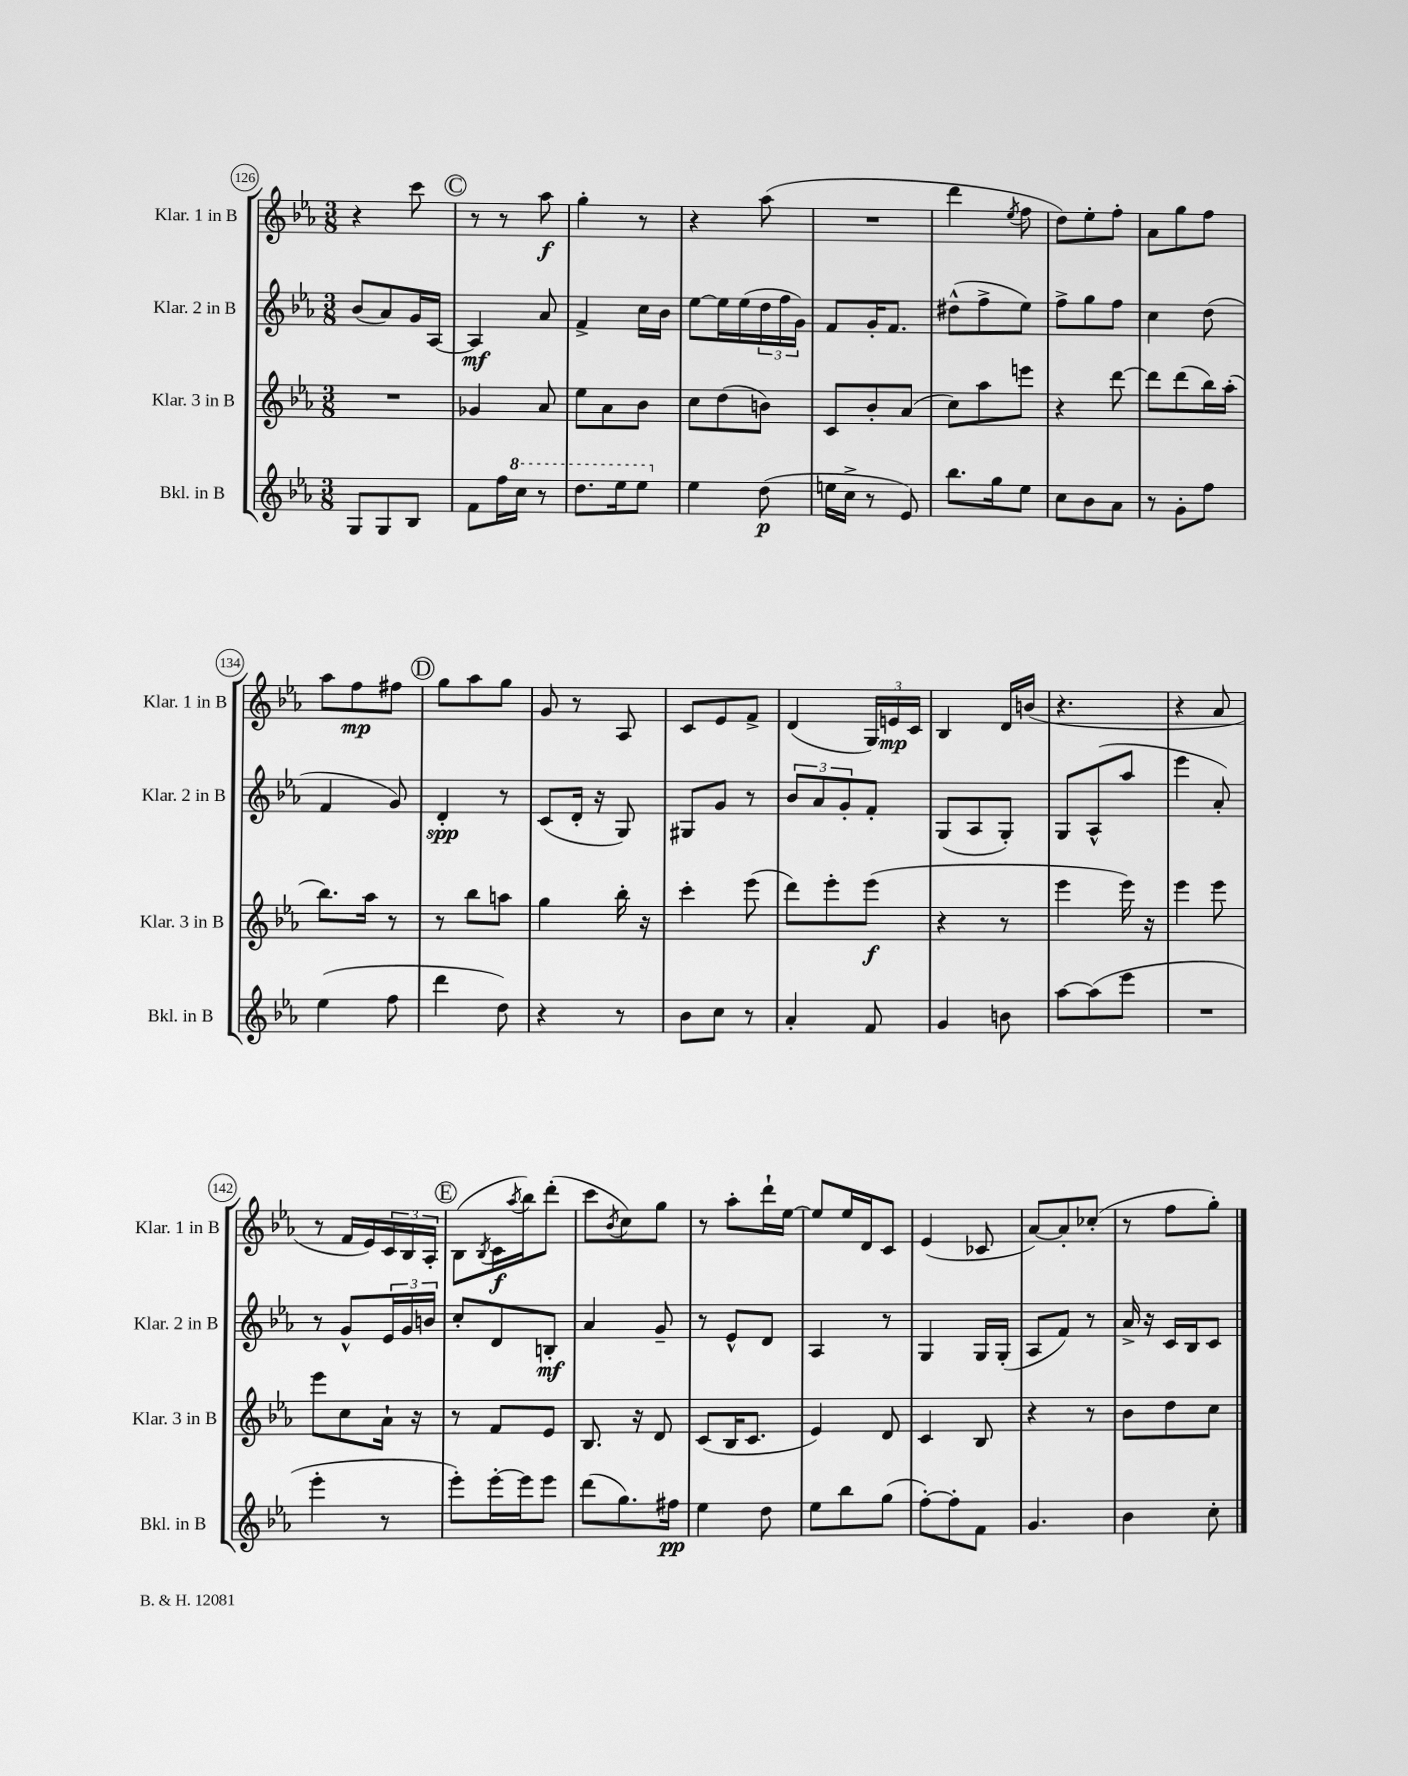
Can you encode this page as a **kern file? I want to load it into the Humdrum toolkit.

**kern	**dynam	**kern	**dynam	**kern	**dynam	**kern	**dynam
*part4	*part4	*part3	*part3	*part2	*part2	*part1	*part1
*staff4	*staff4	*staff3	*staff3	*staff2	*staff2	*staff1	*staff1
*I"Bkl. in B	*	*I"Klar. 3 in B	*	*I"Klar. 2 in B	*	*I"Klar. 1 in B	*
*I'Bkl. in B	*	*I'Klar. 3 in B	*	*I'Klar. 2 in B	*	*I'Klar. 1 in B	*
*clefG2	*	*clefG2	*	*clefG2	*	*clefG2	*
*k[b-e-a-]	*	*k[b-e-a-]	*	*k[b-e-a-]	*	*k[b-e-a-]	*
*M3/8	*	*M3/8	*	*M3/8	*	*M3/8	*
=126	=126	=126	=126	=126	=126	=126	=126
8G/L	.	4.r	.	(8b-/L	.	4r	.
8G/	.	.	.	8a-/)	.	.	.
8B-/J	.	.	.	16g/L	.	8ccc\	.
.	.	.	.	[16A-/JJ	.	.	.
!!LO:REH:place=s1:t=C
=127	=127	=127	=127	=127	=127	=127	=127
8f\L	.	4g-X/	.	4A-/]	mf	8r	.
16ff\L	.	.	.	.	.	8r	.
*8va	*	*	*	*	*	*	*
16ccc\JJ	.	.	.	.	.	.	.
8r	.	8a-/	.	8a-/	.	8aa-\	f
=128	=128	=128	=128	=128	=128	=128	=128
8.ddd\L	.	8ee-\L	.	4f^/	.	4gg'\	.
.	.	8a-\	.	.	.	.	.
16eee-\k	.	.	.	.	.	.	.
8eee-\J	.	8b-\J	.	16cc\LL	.	8r	.
.	.	.	.	16b-\JJ	.	.	.
=129	=129	=129	=129	=129	=129	=129	=129
*X8va	*	*	*	*	*	*	*
4ee-\	.	8cc\L	.	[8ee-\L	.	4r	.
.	.	(8dd\	.	16ee-\L]	.	.	.
.	.	.	.	(16ee-\	.	.	.
(8dd\	p	8bn\J)	.	24dd\	.	(8aa-\	.
.	.	.	.	24ff\	.	.	.
.	.	.	.	24g\JJ)	.	.	.
=130	=130	=130	=130	=130	=130	=130	=130
16een\LL	.	8c/L	.	8f/L	.	4.r	.
16cc^\JJ	.	.	.	.	.	.	.
8r	.	8b-'/	.	16g'/K	.	.	.
.	.	.	.	8.f/J	.	.	.
8e-/)	.	(8a-/J	.	.	.	.	.
=131	=131	=131	=131	=131	=131	=131	=131
8.bb-\L	.	8cc\L)	.	(8dd#X^^\L	.	4ddd\	.
.	.	8aa-\	.	8ff^\	.	.	.
16gg\k	.	.	.	.	.	.	.
.	.	.	.	.	.	8qee-/	.
8ee-\J	.	8eeen\J	.	8ee-\J)	.	8ff\	.
=132	=132	=132	=132	=132	=132	=132	=132
8cc\L	.	4r	.	8ff^\L	.	8dd\L)	.
8b-\	.	.	.	8gg\	.	8ee-'\	.
8a-\J	.	[8ddd\	.	8ff\J	.	8ff'\J	.
=133	=133	=133	=133	=133	=133	=133	=133
8r	.	8ddd\L]	.	4cc\	.	8a-\L	.
8g'\L	.	(8ddd\	.	.	.	8gg\	.
8ff\J	.	16bb-\L)	.	(8dd\	.	8ff\J	.
.	.	(16aa-'\JJ	.	.	.	.	.
!!LO:LB:g=z
=134	=134	=134	=134	=134	=134	=134	=134
(4ee-\	.	8.bb-\L)	.	4f/	.	8aa-\L	.
.	.	.	.	.	.	8ff\	mp
.	.	16aa-\Jk	.	.	.	.	.
8ff\	.	8r	.	8g/)	.	8ff#X\J	.
!!LO:REH:place=s1:t=D
=135	=135	=135	=135	=135	=135	=135	=135
4ddd\	.	8r	.	4d'/	spp	8gg\L	.
.	.	8bb-\L	.	.	.	8aa-\	.
8dd\)	.	8aan\J	.	8r	.	8gg\J	.
=136	=136	=136	=136	=136	=136	=136	=136
4r	.	4gg\	.	(8c/L	.	8g/	.
.	.	.	.	16d'/Jk	.	8r	.
.	.	.	.	16r	.	.	.
8r	.	16bb-'\	.	8G/)	.	8A-/	.
.	.	16r	.	.	.	.	.
=137	=137	=137	=137	=137	=137	=137	=137
8b-\L	.	4ccc'\	.	8G#X/L	.	8c/L	.
8cc\J	.	.	.	8g/J	.	8e-/	.
8r	.	(8eee-\	.	8r	.	8f^/J	.
=138	=138	=138	=138	=138	=138	=138	=138
4a-'/	.	8ddd\L)	.	12b-/L	.	(4d/	.
.	.	.	.	12a-/	.	.	.
.	.	8eee-'\	.	.	.	.	.
.	.	.	.	12g'/	.	.	.
8f/	.	(8eee-\J	f	8f'/J	.	24G/LL)	.
.	.	.	.	.	.	24en/	mp
.	.	.	.	.	.	24c/JJ	.
=139	=139	=139	=139	=139	=139	=139	=139
4g/	.	4r	.	(8G/L	.	4B-/	.
.	.	.	.	8A-/	.	.	.
8bn\	.	8r	.	8G'/J)	.	16d/LL	.
.	.	.	.	.	.	(16bn/JJ	.
=140	=140	=140	=140	=140	=140	=140	=140
[8aa-\L	.	4eee-\	.	8G/L	.	4.r	.
(8aa-\]	.	.	.	(8A-^^/	.	.	.
8eee-\J	.	16eee-\)	.	8aa-/J	.	.	.
.	.	16r	.	.	.	.	.
=141	=141	=141	=141	=141	=141	=141	=141
4.r	.	4eee-\	.	4eee-\	.	4r	.
.	.	8eee-\	.	8a-'/)	.	8a-/	.
!!LO:LB:g=z
=142	=142	=142	=142	=142	=142	=142	=142
4eee-'\	.	8eee-\L	.	8r	.	8r	.
.	.	8cc\	.	8g^^/L	.	16f/LL	.
.	.	.	.	.	.	16e-/)	.
8r	.	16a-`\Jk	.	24e-/L	.	24c/	.
.	.	.	.	24g/	.	24B-/	.
.	.	16r	.	.	.	.	.
.	.	.	.	24bn/JJ	.	24A-'/JJ	.
!!LO:REH:place=s1:t=E
=143	=143	=143	=143	=143	=143	=143	=143
8eee-'\L)	.	8r	.	8cc'/L	.	(8B-\L	.
.	.	.	.	.	.	8qB-/	.
[16eee-'\L	.	8f/L	.	8d/	.	16c\L	f
.	.	.	.	.	.	8qaa-/	.
16eee-\J]	.	.	.	.	.	16bb-\J)	.
8eee-\J	.	8e-/J	.	8Bn'/J	mf	(8ddd'\J	.
=144	=144	=144	=144	=144	=144	=144	=144
(8ddd\L	.	8.B-/	.	4a-/	.	8ccc\L	.
.	.	.	.	.	.	8qb-/	.
8.gg\)	.	.	.	.	.	8cc\)	.
.	.	16r	.	.	.	.	.
.	.	8d/	.	8g~/	.	8gg\J	.
16ff#X\Jk	pp	.	.	.	.	.	.
=145	=145	=145	=145	=145	=145	=145	=145
4ee-\	.	(8c/L	.	8r	.	8r	.
.	.	16B-/K	.	8e-^^/L	.	8aa-'\L	.
.	.	8.c/J	.	.	.	.	.
8dd\	.	.	.	8d/J	.	16ddd`\L	.
.	.	.	.	.	.	[16ee-\JJ	.
=146	=146	=146	=146	=146	=146	=146	=146
8ee-\L	.	4e-/)	.	4A-/	.	8ee-/L]	.
8bb-\	.	.	.	.	.	16ee-/L	.
.	.	.	.	.	.	16d/J	.
(8gg\J	.	8d/	.	8r	.	8c/J	.
=147	=147	=147	=147	=147	=147	=147	=147
[8ff'\L)	.	4c/	.	4G/	.	(4e-/	.
8ff'\]	.	.	.	.	.	.	.
8f\J	.	8B-/	.	16G/LL	.	8c-X/	.
.	.	.	.	(16G'/JJ	.	.	.
=148	=148	=148	=148	=148	=148	=148	=148
4.g/	.	4r	.	8A-/L	.	[8a-/L)	.
.	.	.	.	8f/J)	.	8a-'/]	.
.	.	8r	.	8r	.	(8cc-X'/J	.
=149	=149	=149	=149	=149	=149	=149	=149
4b-\	.	8b-\L	.	16a-^/	.	8r	.
.	.	.	.	16r	.	.	.
.	.	8dd\	.	16c/LL	.	8ff\L	.
.	.	.	.	16B-/J	.	.	.
8cc'\	.	8cc\J	.	8c/J	.	8gg'\J)	.
==	==	==	==	==	==	==	==
*-	*-	*-	*-	*-	*-	*-	*-
